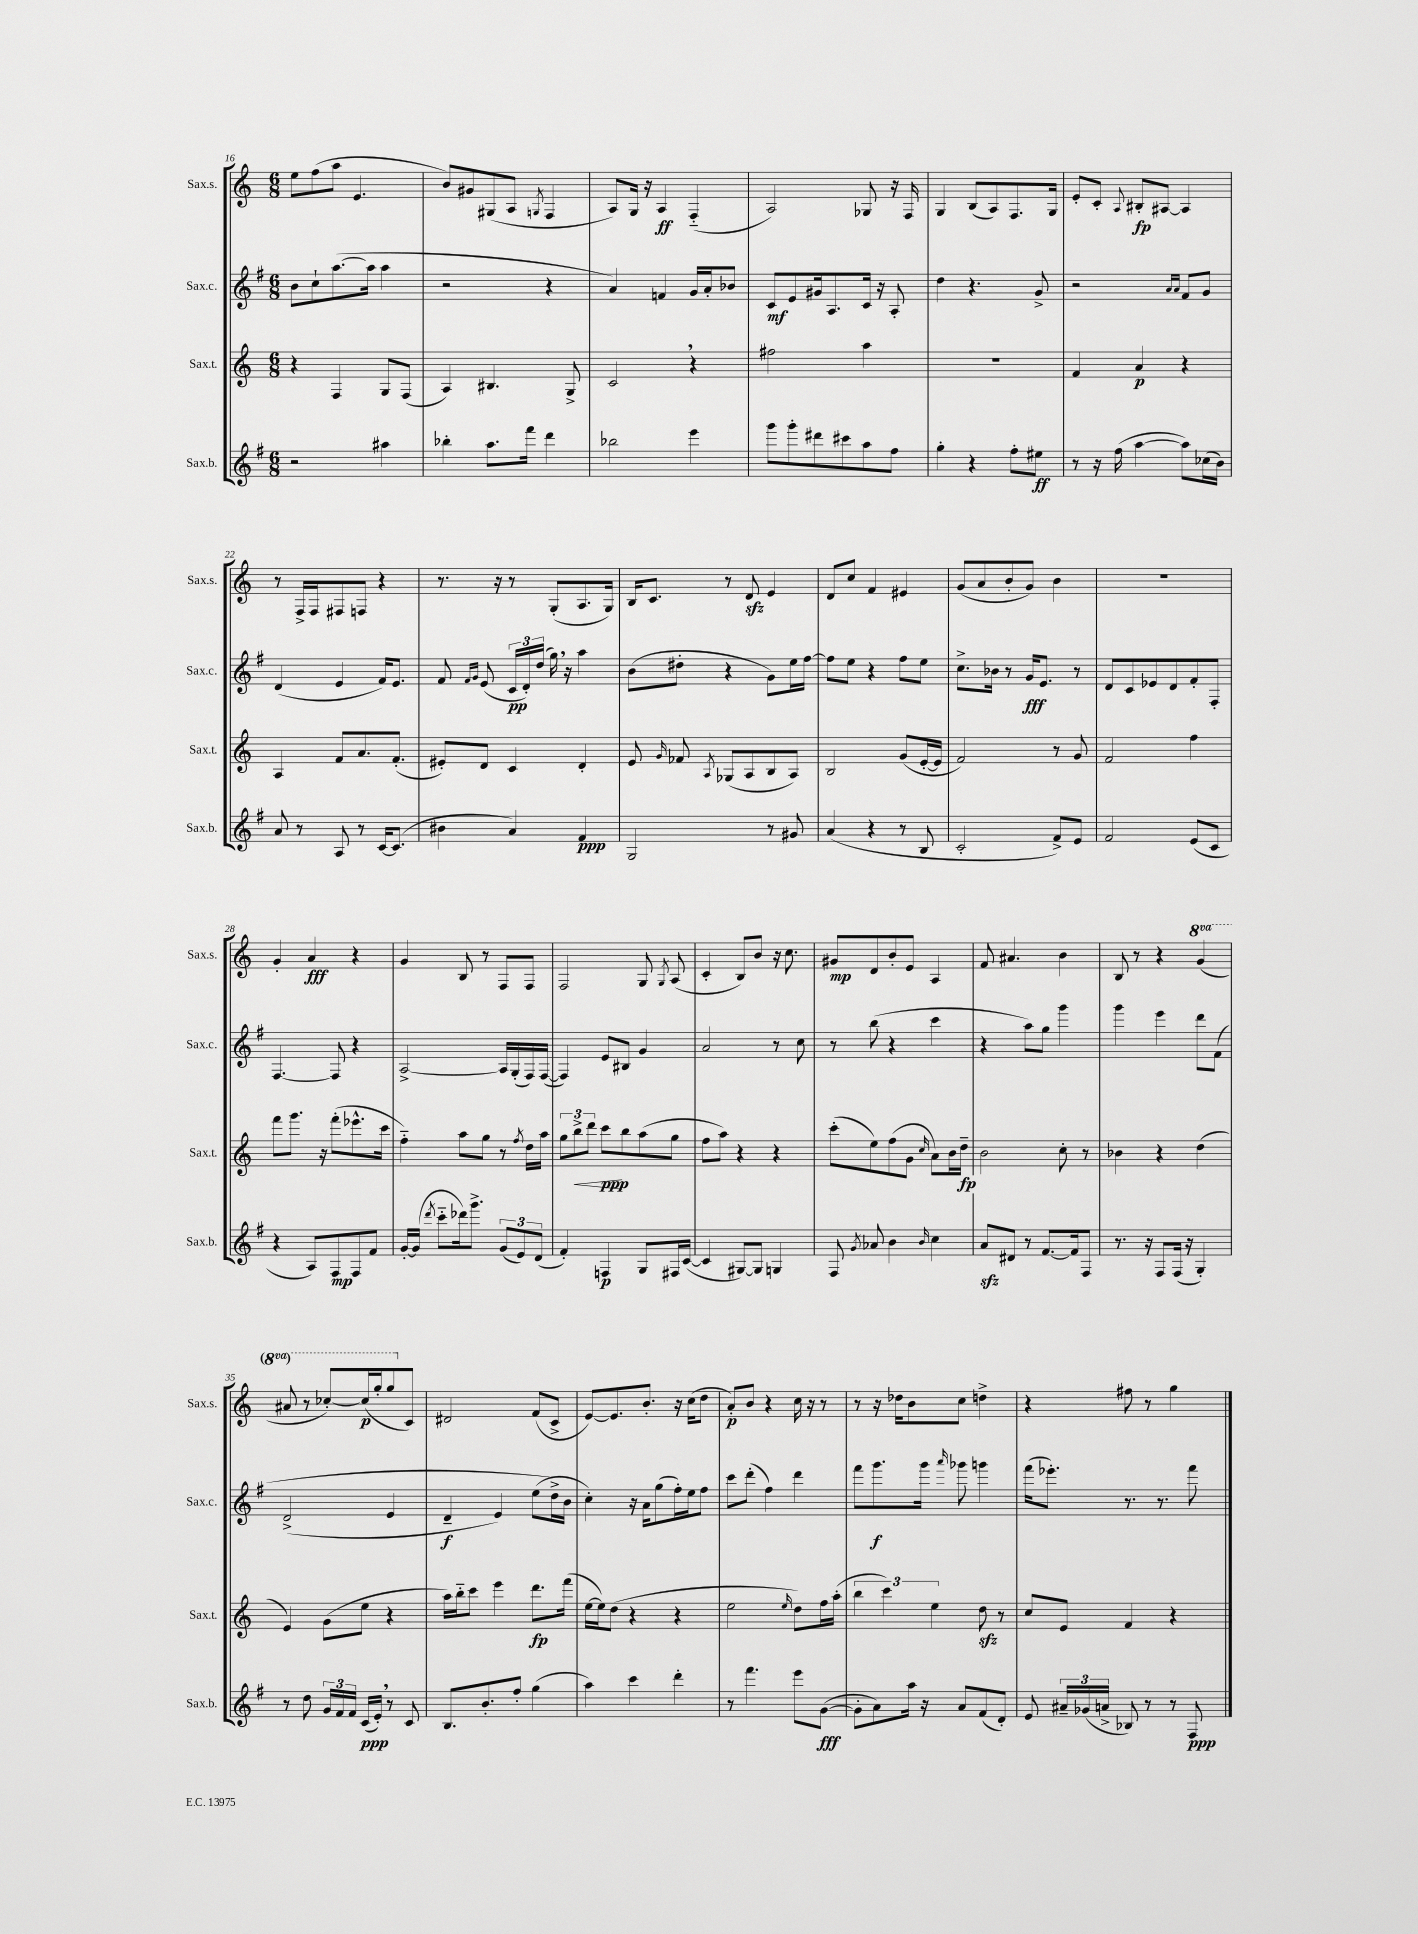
<<
\new StaffGroup <<
\new Staff = "s0" \with { instrumentName = "Sax.s." shortInstrumentName = "Sax.s." } {
    \clef treble \key c \major \numericTimeSignature \time 6/8 \set Staff.ottavationMarkups = #ottavation-simple-ordinals
    \autoBeamOff e''8[ f''8( a''8] e'4. |
    b'8[) gis'8 gis8( a8] \acciaccatura { g8 } f4 |
    a8[) g16] r16 a4\ff f4-_( |
    a2) ges8 r16 f16 |
    g4 b8[( a8) f8. g16] |
    e'8[-. c'8]-. \appoggiatura { a8 } bis8[-.\fp ais8]~ ais4 |
    r8 f16[-> f16 fis8 f8] r4 |
    r8. r16 r8 g8[-.( a8. g16]) |
    b16[ c'8.] r8 d'8\sfz e'4 |
    d'8[ c''8] f'4 eis'4 |
    g'8[( a'8 b'8-. g'8]) b'4 |
    R2. |
    g'4-. a'4\fff r4 |
    g'4 b8 r8 f8[ f8] |
    f2 g8 \acciaccatura { g8 } a8( |
    c'4-. b8[) b'8] r16 c''8. |
    gis'8[\mp d'8 b'8-. e'8] a4 |
    f'8 ais'4. b'4 |
    b8 r8 r4 \ottava #1 g''4( |
    ais''8 r8 ces'''8[~-.) ces'''16\p( g'''16-. g'''8 \ottava #0 c'8]) |
    dis'2 f'8[( c'8]-> |
    e'8[~) e'8. b'8.]-. r16 c''16[( d''8] |
    a'8[-.\p) b'8] r4 c''16 r16 r8 |
    r8 r16 des''16[ b'8 c''8] d''4-> |
    r4 fis''8 r8 g''4 \bar "|." |
}
\new Staff = "s1" \with { instrumentName = "Sax.c." shortInstrumentName = "Sax.c." } {
    \clef treble \key g \major \numericTimeSignature \time 6/8
    \autoBeamOff b'8[ c''8-! a''8.~( a''16] a''4 |
    r2 r4 |
    a'4) f'4 g'16[ a'16-. bes'8] |
    c'8[\mf e'8 gis'16 a8. c'16] r16 a8-. |
    d''4 r4. g'8-> |
    r2 \grace { a'16[ a'16] } fis'8[ g'8] |
    d'4( e'4 fis'16[) e'8.] |
    fis'8 \grace { fis'16[ g'16] } e'8( \tuplet 3/2 { c'16[\pp d'16-.) d''16]( } g''16) \breathe r16 a''4 |
    b'8[( dis''8]-. r4 g'8[) e''16 fis''16]~ |
    fis''8[ e''8] r4 fis''8[ e''8] |
    c''8.[-> bes'16] r8 g'16[\fff e'8.] r8 |
    d'8[ c'8 ees'8 d'8 fis'8-. fis8]-. |
    fis4.~ fis8 r4 |
    a2~-> a16[ g16-.( fis16) fis16]~( |
    fis4) e'8[ bis8] g'4 |
    a'2 r8 c''8 |
    r8 b''8( r4 c'''4 |
    r4 a''8[) g''8] g'''4 |
    g'''4 e'''4 d'''8[ fis'8]\( |
    d'2->( e'4 |
    d'4--\f e'4) e''8[( d''16->\) b'16] |
    c''4-.) r16 a'16[ g''8( fis''16-.) e''16 fis''8] |
    c'''8[ d'''8]-.( fis''4) d'''4 |
    fis'''8[ g'''8.\f g'''16] \grace { a'''16 } ges'''8 g'''4 |
    fis'''16[( ees'''8.]-.) r8. r8. fis'''8 \bar "|." |
}
\new Staff = "s2" \with { instrumentName = "Sax.t." shortInstrumentName = "Sax.t." } {
    \clef treble \key c \major \numericTimeSignature \time 6/8
    \autoBeamOff r4 f4 g8[ f8]( |
    a4) bis4. g8-> |
    c'2 \breathe r4 |
    fis''2 a''4 |
    R2. |
    f'4 a'4\p r4 |
    a4 f'8[ a'8. f'8.]-.( |
    eis'8[-.) d'8] c'4 d'4-. |
    e'8 \grace { g'16 } fes'8 \acciaccatura { a8 } ges8[( a8 b8 a8]) |
    b2 g'8[( e'16~-. e'16] |
    f'2) r8 g'8 |
    f'2 f''4 |
    f'''8[ g'''8.] r16 f'''8[-.( ees'''8.-^ c'''16] |
    f''4-_) a''8[ g''8] r8 \acciaccatura { f''8 } d''16[ a''16] |
    \tuplet 3/2 { g''8[ b''8->\< d'''8] } c'''8[\ppp\! b''8 a''8( g''8] |
    f''8[ a''8]) r4 r4 |
    c'''8[-.( e''8) f''8( g'8] \grace { c''16 } a'8[) b'16 d''16]--\fp |
    b'2 c''8-. r8 |
    bes'4 r4 d''4( |
    e'4) g'8[( e''8] r4 |
    a''16[) b''16-_ c'''8] e'''4 d'''8.[\fp f'''16]( |
    e''16[~ e''16) d''8]( r4 r4 |
    e''2 \grace { e''16 } d''8[) f''16 a''16]-.( |
    \tuplet 3/2 { b''4 c'''4) e''4 } d''8\sfz r8 |
    c''8[ e'8] f'4 r4 \bar "|." |
}
\new Staff = "s3" \with { instrumentName = "Sax.b." shortInstrumentName = "Sax.b." } {
    \clef treble \key g \major \numericTimeSignature \time 6/8
    \autoBeamOff r2 ais''4 |
    bes''4-. a''8.[ fis'''16] d'''4 |
    bes''2 e'''4 |
    g'''8[ g'''8-. dis'''8 cis'''8 a''8 fis''8] |
    g''4-. r4 fis''8[-. eis''8]\ff |
    r8 r16 fis''16( a''4~ a''8[) ces''16( b'16]) |
    a'8 r8 a8 r8 c'16[~ c'8.]( |
    bis'4 a'4) fis'4\ppp |
    g2 r8 gis'8 |
    a'4( r4 r8 b8 |
    c'2-. fis'8[->) e'8] |
    fis'2 e'8[( c'8] |
    r4 a8[) fis8\mp fis8 fis'8] |
    g'16[~-. g'16]( \acciaccatura { d'''8 } c'''8[-_ des'''16) g'''8.]-> \tuplet 3/2 { g'8[( e'8) d'8]( } |
    fis'4-.) f4\p g8[ fis16 c'16]~( |
    c'4 gis8[~) gis8] g4 |
    fis8 \acciaccatura { g'8 } aes'8 b'4 \grace { b'16 } c''4 |
    a'8[\sfz dis'8] r8 fis'8.[~ fis'16 fis8] |
    r8. r16 fis8[ fis16]( r16 g4-.) |
    r8 d''8 \tuplet 3/2 { g'16[ fis'16 fis'16] } c'16[\ppp( e'16]-.) \breathe r8 c'8 |
    b8.[ b'8.-. fis''8]-. g''4( |
    a''4) c'''4 d'''4-. |
    r8 fis'''4. e'''8[ g'8]~\fff( |
    g'8[-. a'8) a''16] r16 a'8[ fis'8( d'8]-.) |
    e'8 \tuplet 3/2 { ais'16[-- ges'16( a'16]-> } bes8) r8 r8 fis8\ppp \bar "|." |
}
>>
>>
\layout { \context { \Score currentBarNumber = #16 } }
